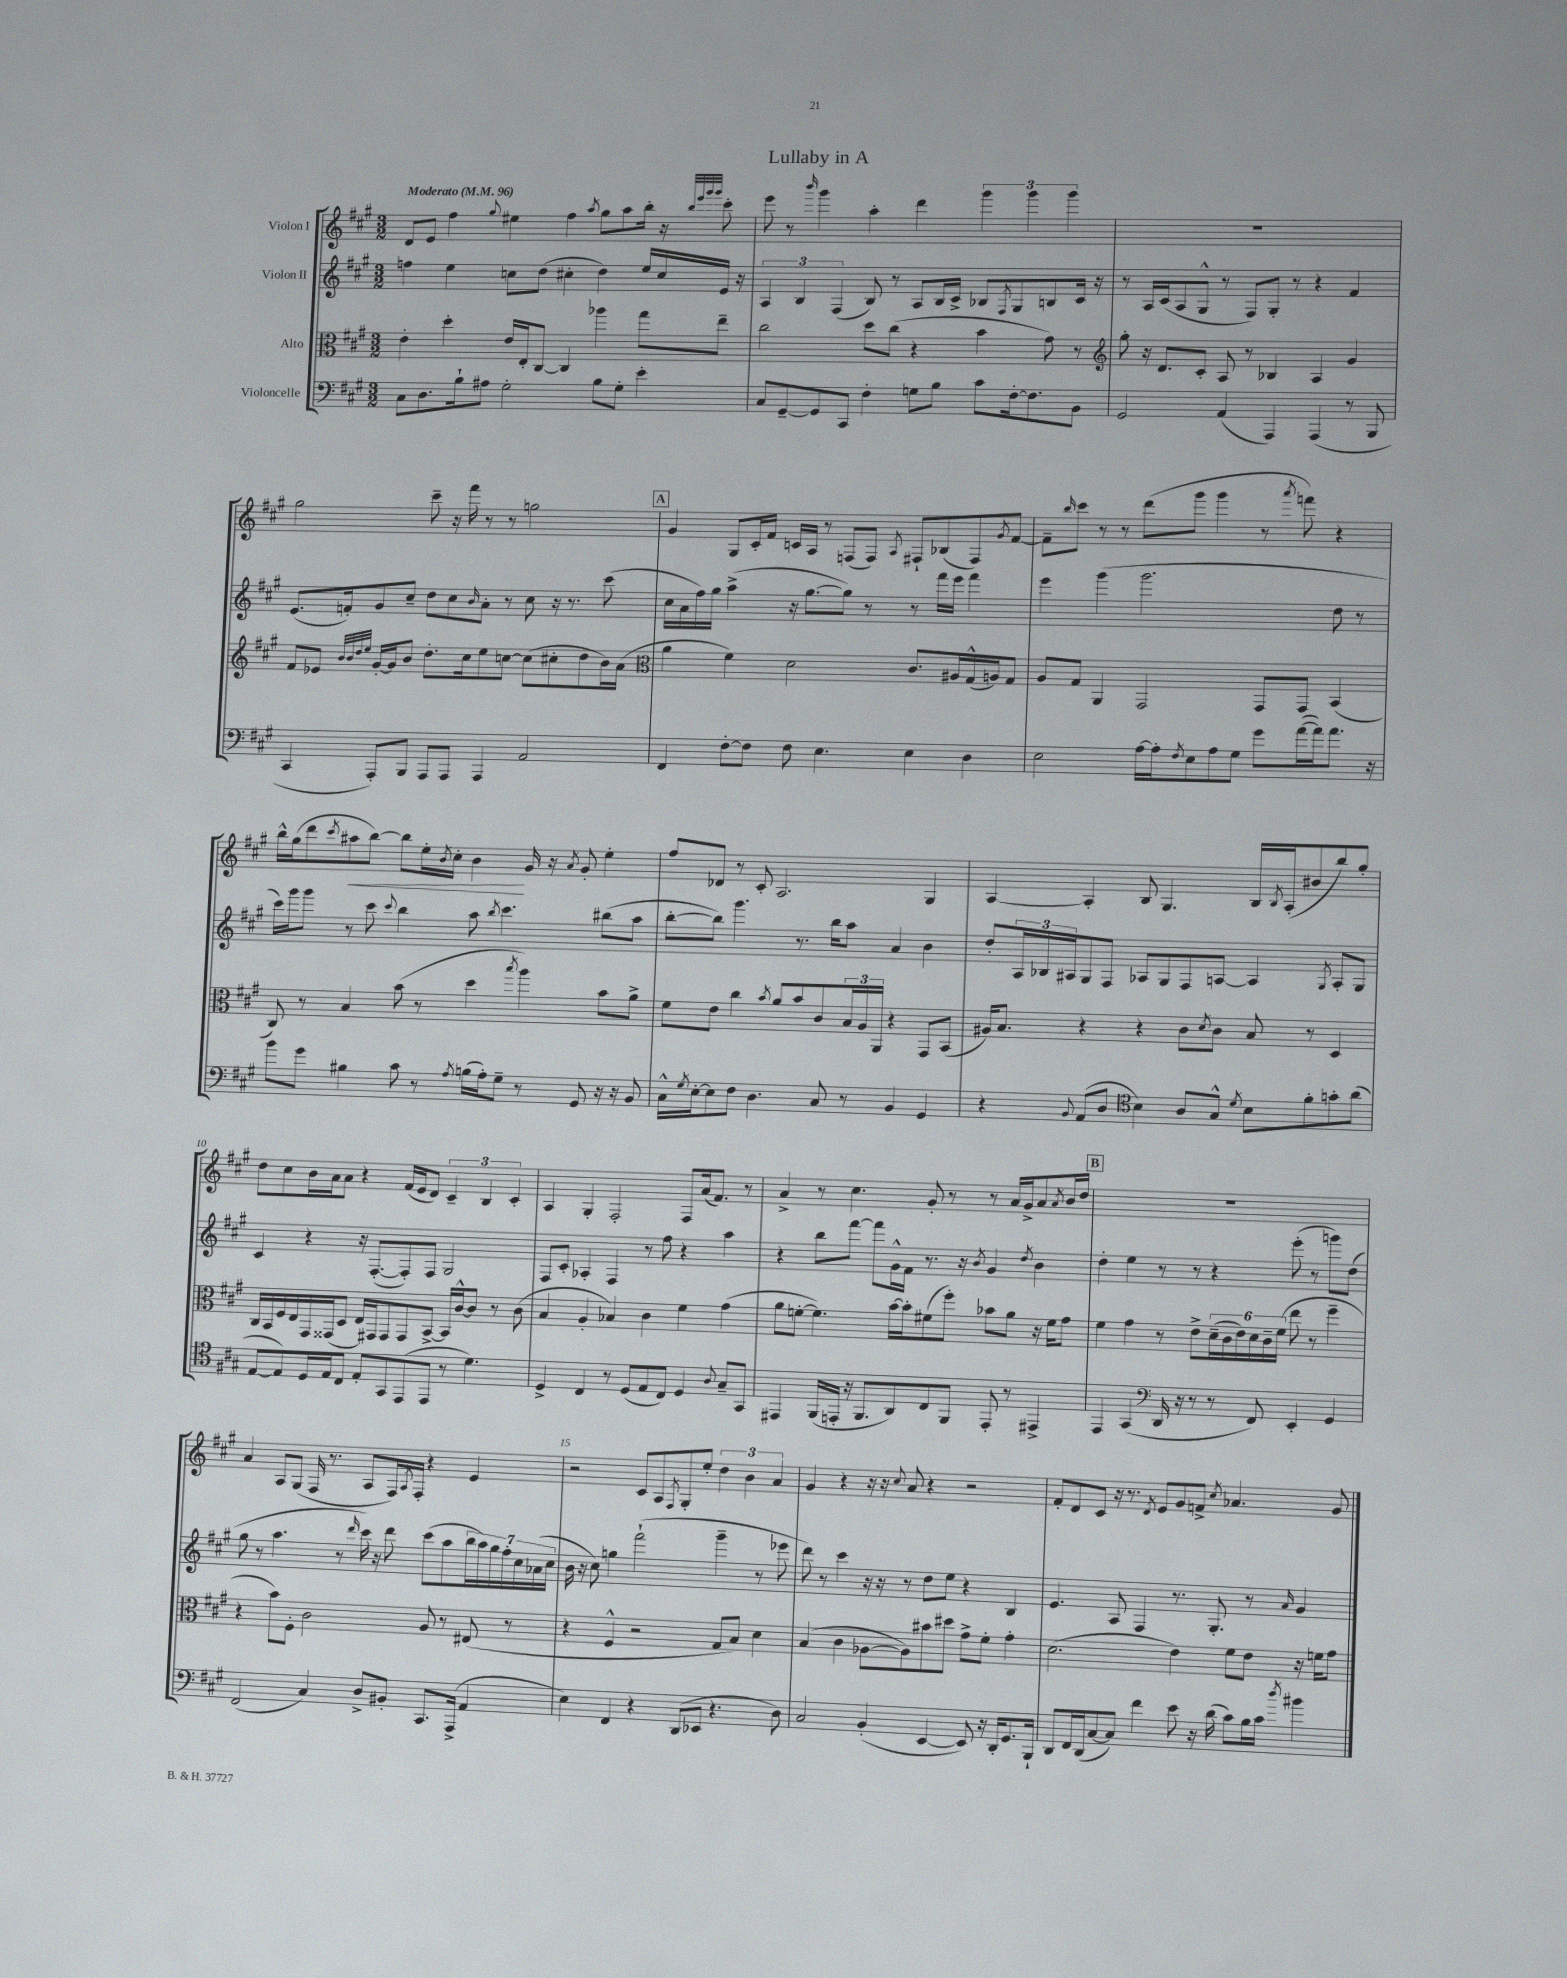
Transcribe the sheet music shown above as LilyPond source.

\header { title = "Lullaby in A" }
<<
\new StaffGroup <<
\new Staff = "s0" \with { instrumentName = "Violon I" } {
    \clef treble \key a \major \numericTimeSignature \time 3/2 \tempo "Moderato" 4 = 96
    d'8 e'8 fis''4 \appoggiatura { gis''8 } eis''4 fis''4 \acciaccatura { a''8 } gis''8 a''8 b''16-. r16 \grace { b''32 e'''32 gis'''32 gis'''32 } cis'''8-. |
    e'''8 r8 \grace { b'''16 } gis'''4 a''4-. d'''4 \tuplet 3/2 { gis'''4 gis'''4 gis'''4 } |
    R1. |
    gis''2 cis'''8-- r16 fis'''16 r8 r8 g''2 |
    \mark \markup { \box "A" } gis'4 gis8 cis'16-. fis'16 c'16 a16 r8 f8( f8) \acciaccatura { a8 } fis8-! bes8( fis8) \acciaccatura { gis'8 } fis'8~ |
    fis'8-- \grace { b''16 } cis'''8 r8 r8 d'''8( gis'''8 gis'''4 r8 \acciaccatura { a'''8 } f'''8) r4 |
    b''16-^ gis''16( d'''8 \acciaccatura { cis'''8 } ais''8\< b''8~) b''8 e''16-. \acciaccatura { b'8 } cis''16-. b'4\! gis'16 r16 \acciaccatura { a'8 } gis'8-. e''4-. |
    fis''8 des'8 r8 cis'8-. a2. gis4 |
    a4~ a4-. b8 gis4. b16 \acciaccatura { b8 } a16-.( bis'8 b''8) gis''8-. |
    d''8 cis''8 b'16 a'16 a'8 r4 fis'16( e'16 d'8) \tuplet 3/2 { cis'4-- b4 cis'4-. } |
    a4 gis4-. fis2-. fis8 a'16( fis'8.) r8 |
    a'4-> r8 cis''4. gis'8-. r8 r8 a'16 gis'16-> a'8 \acciaccatura { a'8 } b'16 d''16 |
    \mark \markup { \box "B" } R1. |
    a'4 a8 gis8( fis16 r8. a8 fis16) \acciaccatura { a8 } fis16-. r4 e'4 |
    r2 cis'8 a8 \acciaccatura { fis8 } gis8-. e''8-. \tuplet 3/2 { d''4 b'4 a'4 } |
    gis'4 r4 r16 r16 \appoggiatura { cis''8 } a'8 r4 r2 |
    fis'8-. d'8 cis'8 r16 r8. \acciaccatura { d'8 } e'8 gis'8 f'8-> \acciaccatura { cis''8 } aes'4. gis'8 \bar "|." |
}
\new Staff = "s1" \with { instrumentName = "Violon II" } {
    \clef treble \key a \major \numericTimeSignature \time 3/2
    f''4 e''4 c''8 d''8( cis''4-. d''4) e''16 cis''16 e'16 r16 |
    \tuplet 3/2 { a4 b4 fis4( } b8) r8 a8 b16 cis'16-> bes8 \acciaccatura { fis8 } gis8 b8 cis'16 r16 |
    r8 a16 cis'16( a8 gis8-^ r8 fis8) gis8-. r8 r4 fis'4 |
    e'8.( f'16-.) gis'8 cis''8-- d''8 cis''8 \grace { b'16 } a'8-. r8 cis''8 r16 r8. cis'''8( |
    \mark \markup { \box "A" } cis''16 a'16 fis''16) gis''16 a''4->( r16 gis''8.~ gis''8) r8 r8 fis'''16 e'''16 fis'''4 |
    e'''4 gis'''4( gis'''2. d''8 r8 |
    cis'''16) gis'''16 gis'''8 r8 cis'''8 \appoggiatura { cis'''8 } b''4 a''8 \acciaccatura { b''8 } cis'''4. bis''8( a''8 |
    b''8~-. b''8) gis'''4. r8. b''16 a''8 a'4 b'4 |
    d''8-. \tuplet 3/2 { a16 bes16 ais16 } gis8 fis8 aes8 gis8 fis8 a8~ a4 \acciaccatura { gis8 } a8-. gis8 |
    cis'4 r4 r16 fis8.~-.( fis8-.) fis8 gis2 |
    fis8 cis'8-. aes4-. fis4 r8 fis''8 r4 a''4 |
    r4 b''8 fis'''8~ fis'''8 gis'16-^ fis'16 r8. r16 \acciaccatura { b'8 } gis'4 \acciaccatura { d''8 } b'4 |
    \mark \markup { \box "B" } d''4-. e''4 r8 r8 r4 e'''8-.( r8 g'''8) d''8( |
    gis''8 r8 a''4. r8 \grace { d'''16 } cis'''16) r16 d'''8 cis'''8( a''8 \tuplet 7/4 { b''16 a''16) gis''16 fis''16-. cis''16 aes'16( cis''16 } |
    b'16 r16 cis''8) g''4 fis'''2-!( gis'''4-- r8 ees'''8 |
    d'''8) r8 cis'''4 r16 r16 r8 d''8 e''8 r4 b4 |
    e'4. a8 fis4 r8. gis8.-. r8 \grace { a'16 } gis'4 \bar "|." |
}
\new Staff = "s2" \with { instrumentName = "Alto" } {
    \clef alto \key a \major \numericTimeSignature \time 3/2
    e'4-. d''4-. e'16 e16-. cis8~ cis4 aes''4 gis''8 e''8-- |
    cis''2 d''8 cis''8( r4 b'4 gis'8) r8 |
    \clef treble gis''8-. r16 d'8. cis'8-. a8 r8 bes4 a4 gis'4 |
    fis'8 ees'8 \grace { b'32 b'32 d''32 e''32 } gis'16~-. gis'16 b'8 d''8.-. cis''16 e''8 c''8~ c''8( cis''8-. d''8 b'16) a'16( |
    \mark \markup { \box "A" } \clef alto a'4 fis'4) d'2 cis'8. ais16 gis16-^( a16) gis8 |
    a8 gis8 a,4 gis,2 gis,8 gis,8 b,4( |
    cis8) r8 b4 b'8( r8 d''4 \acciaccatura { b''8 } a''4) b'8 a'8-> |
    fis'8 e'8 cis''4 \acciaccatura { b'8 } a'8 b'8 cis'8 \tuplet 3/2 { b16 a16 a,16 } r4 gis,8 b,8( |
    ais16) b8. r4 r4 cis'8 \acciaccatura { d'8 } cis'8 b8 r8 d4 |
    cis16 b,16 fis16 e16 gis,16 gisis,16( d8 e16) gis,16 gis,8 gis,8 b,8~-> b,16 cis'16~-^ cis'8 r8 cis'8( |
    b4 a4-. bes4) cis'4 fis'4 gis'4( |
    a'8 f'8~-. f'4.) b'16~ b'16-. fis'8( fis''8-.) bes'8 a'8 r16 fis'16 gis'8 |
    \mark \markup { \box "B" } fis'4 gis'4 r8 e'8-> \tuplet 6/4 { d'16--( cis'16 e'16) d'16 cis'16-- fis'16( } e''8 r8 fis''4-- |
    r4 b'8) fis8-. cis'2 a8 r8 eis8( r8 |
    r4 fis4-^ r2 gis8 b8) d'4 |
    b4( cis'4 aes8~ aes8) bis'8 dis''8 gis'8-> fis'8-. gis'4-. |
    d'2.( e'4) fis'8 e'8 r16 f'16 gis'8 \bar "|." |
}
\new Staff = "s3" \with { instrumentName = "Violoncelle" } {
    \clef bass \key a \major \numericTimeSignature \time 3/2
    cis8 d8. b16-! ais8 gis2-. b8 gis8-. e'4-. |
    cis8 gis,8~-- gis,8 cis,8 fis4-. g8 b8 cis'8 fis16~-. fis8. b,8 |
    gis,2 a,4( a,,4) a,,4( r8 b,,8 |
    cis,4 a,,8-.) b,,8 a,,8 a,,8 a,,4 a,2 |
    \mark \markup { \box "A" } fis,4 fis8~-. fis8 fis8 e4. e4 d4 |
    e2 a16~ a16-. \acciaccatura { fis8 } e8 a8 gis8 gis'8 a'16~( a'16) a'8. r16 |
    b'8 gis'8 bis4 cis'8 r8 \acciaccatura { a8 } b16( a16-.) gis8-- r8 gis,8 r16 r16 b,8 |
    cis16-^ \acciaccatura { gis8 } e16~-. e8 fis8 d4. cis8 r8 b,4 gis,4 |
    r4 \appoggiatura { b,8 } a,8( d8 \clef tenor b4) a8 gis8-^ \acciaccatura { d'8 } b8 fis'8-. g'8-. a'8( |
    e8~ e8) d16 e16 cis8 e8-. gis,8 e,8( e,8 r8 d'4.) |
    d4-> cis4 r8 d8( e8 cis8) d4 \appoggiatura { a8 } gis8-- gis,8 |
    eis,4 fis,16( e,16-. r16 fis,8. a,8) cis8 fis,8 e,8-. r8 eis,4-> |
    \mark \markup { \box "B" } e,4 gis,4( \clef bass d,16 r16 r8 r8 fis,8) e,4-. gis,4 |
    fis,2( cis4) d8-> bis,8-. cis,8. a,,16->( a,4 |
    e4) fis,4 r4 d,8( ees,8 r4. d8) |
    cis2 b,4-.( e,4~ e,8) r16 d,16-. gis,8. b,,16-! |
    d,8 fis,16 d,16( cis8~ cis8) fis'4 e'8 r16 d'16( cis'8) b16 cis'16 \acciaccatura { d''8 } bis'4 \bar "|." |
}
>>
>>
\layout { \context { \Score \override BarNumber.break-visibility = ##(#f #t #t) barNumberVisibility = #(every-nth-bar-number-visible 5) } }
